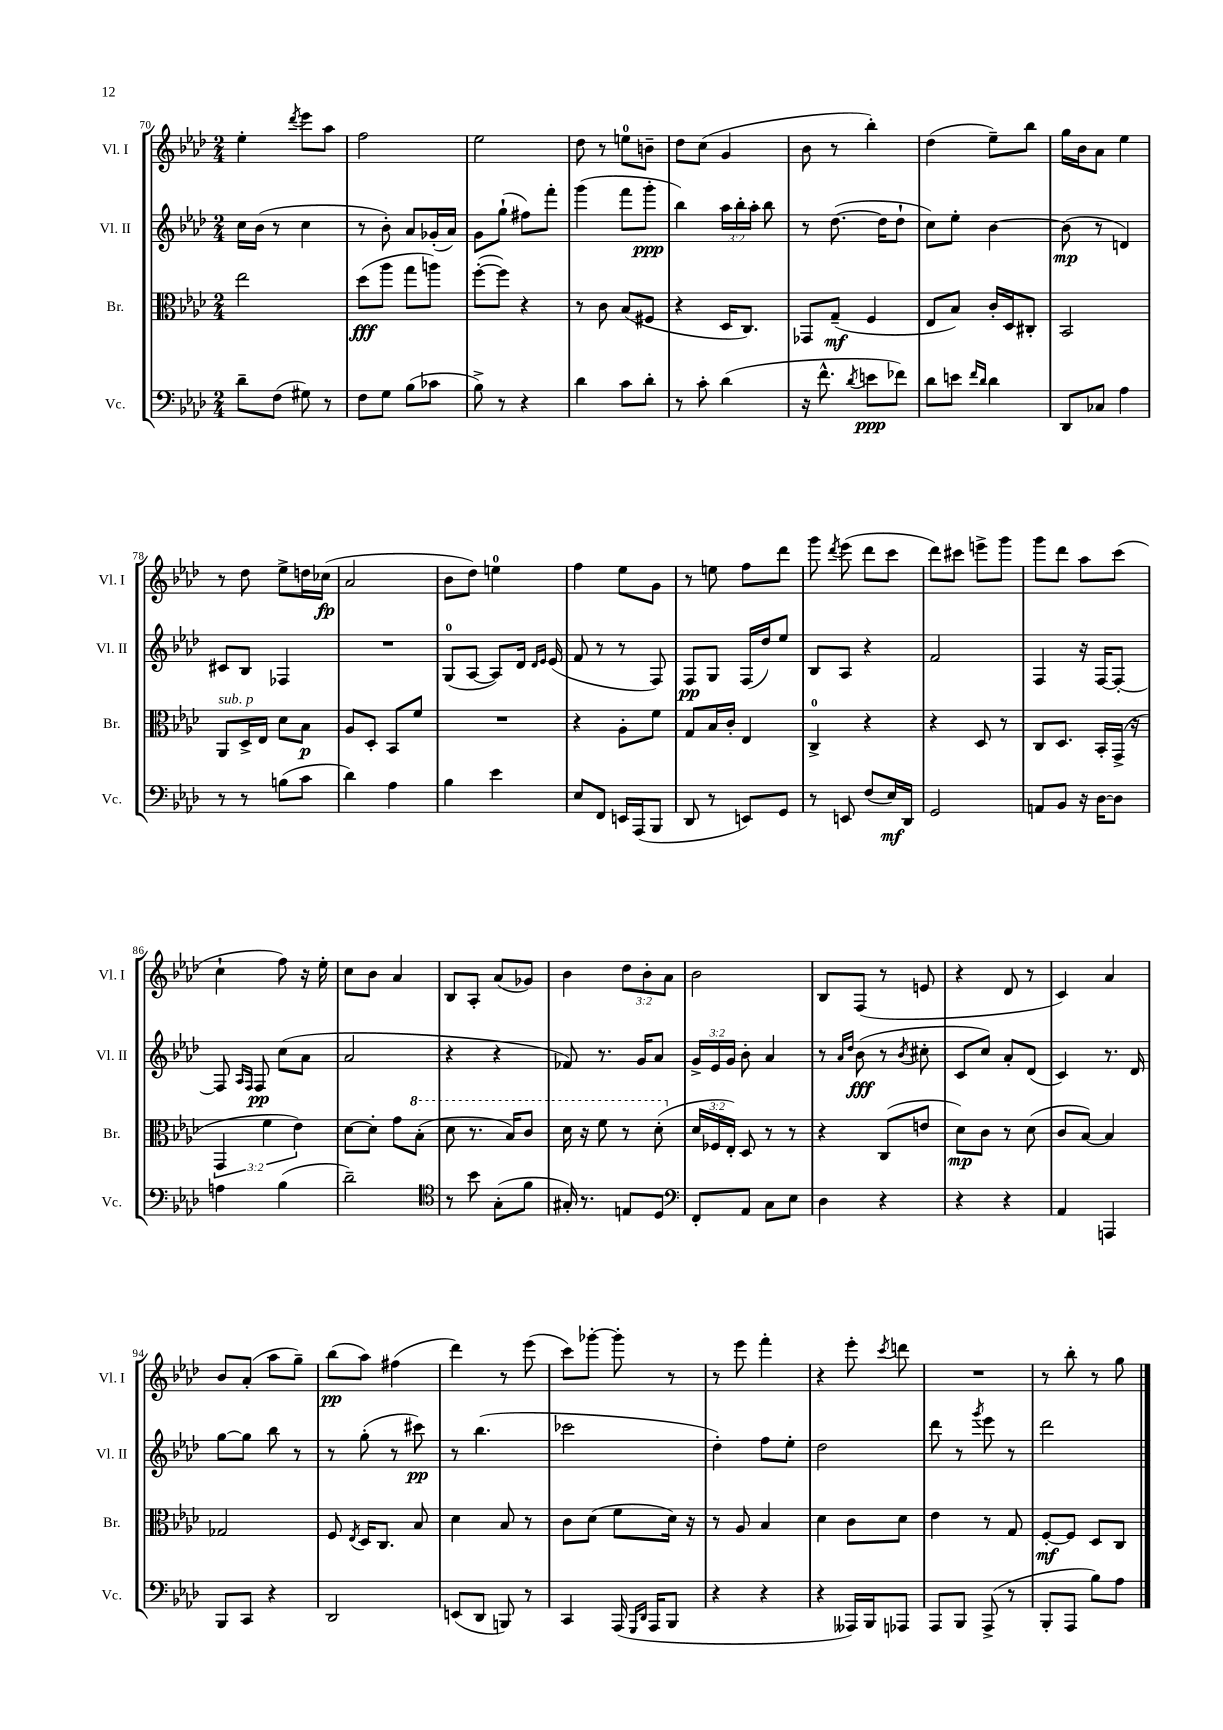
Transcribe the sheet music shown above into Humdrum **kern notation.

**kern	**kern	**kern	**kern
*staff4	*staff3	*staff2	*staff1
*clefF4	*clefC3	*clefG2	*clefG2
*k[b-e-a-d-]	*k[b-e-a-d-]	*k[b-e-a-d-]	*k[b-e-a-d-]
*M2/4	*M2/4	*M2/4	*M2/4
8d-~	2ee-	16cc	4ee-'
.	.	(16b-	.
(8F	.	8r	.
.	.	.	8qddd-
8G#)	.	4cc	8eee-
8r	.	.	8aa-
=	=	=	=
8F	(8dd-	8r	2ff
8G	8aa-	8b-')	.
(8B-	8gg	8a-	.
8c-	8aa)	(16g-'	.
.	.	16a-)	.
=	=	=	=
8B-^)	([8ff'	8g	2ee-
8r	8ff])	(8gg`	.
4r	4r	8ff#)	.
.	.	8fff'	.
=	=	=	=
4d-	8r	(4ggg	8dd-
.	8c	.	8r
8c	(8B-	8fff	8ee
8d-'	8F#	8ggg'	8b~
=	=	=	=
8r	4r	4bb-)	8dd-
8c'	.	.	(8cc
(4d-	16D-	24aa-	4g
.	.	24bb-'	.
.	8.C)	.	.
.	.	24aa-'	.
.	.	8bb-	.
=	=	=	=
16r	8GG-	8r	8b-
8.f^^	.	.	.
.	(8G~	([8.dd-	8r
8qd-	.	.	.
8e	4F	.	4bb-')
.	.	16dd-]	.
8f-)	.	8dd-`	.
=	=	=	=
8d-	8E-	8cc)	(4dd-
8e	8B-)	8ee-'	.
16qqf	.	.	.
16qqd-	.	.	.
4d-	16c'	[4b-	8ee-~)
.	16D-	.	.
.	8C#'	.	8bb-
=	=	=	=
8DD-	2BB-	(8b-]	16gg
.	.	.	16b-
8C-	.	8r	8a-
4A-	.	4d)	4ee-
=	=	=	=
8r	8AA-	8c#	8r
8r	16D-^	8B-	8dd-
.	16E-	.	.
(8B	8d-	4F-	8ee-^
8c	8B-	.	16dd
.	.	.	(16cc-
=	=	=	=
4d-)	8A-	2r	2a-
.	8D-'	.	.
4A-	8BB-	.	.
.	8f	.	.
=	=	=	=
4B-	2r	(8G	8b-
.	.	[8A-	8dd-)
4e-	.	8A-])	4ee
.	.	16d-	.
.	.	16qqd-	.
.	.	16qqe-	.
.	.	(16e-	.
=	=	=	=
8E-	4r	8f	4ff
8FF	.	8r	.
16EE	8A-'	8r	8ee-
(16AAA-	.	.	.
8BBB-	8f	8F)	8g
=	=	=	=
8DD-	8G	8F	8r
8r	16B-	8G	8ee
.	16c'	.	.
8EE)	4E-	(16F	8ff
.	.	16dd-)	.
8GG	.	8ee-	8ddd-
=	=	=	=
8r	4C^	8B-	8ggg
.	.	.	8qddd-
8EE	.	8A-	(8eee-
(8F	4r	4r	8ddd-
16E-)	.	.	8ccc
16DD-	.	.	.
=	=	=	=
2GG	4r	2f	8ddd-)
.	.	.	8ccc#
.	8D-	.	8eee^
.	8r	.	8ggg
=	=	=	=
8AA	8C	4F	8ggg
8BB-	8.D-	.	8ddd-
16r	.	16r	8aa-
[16D-	16BB-'	[16F	.
8D-]	(16GG^	8F'_	(8ccc
.	16r	.	.
=	=	=	=
4A	6GG	8F]	4cc`
.	.	16qqA-	.
.	.	16qqF	.
.	.	8F	.
.	6f	.	.
(4B-	.	(8cc	8ff)
.	6e-)	.	.
.	.	8a-	16r
.	.	.	16ee-'
=	=	=	=
2d-~)	[8d-	2a-	8cc
.	8d-']	.	8b-
.	8g	.	4a-
.	(8b-'	.	.
=	=	=	=
*clefC4	*	*	*
8r	8dd-	4r	8B-
8b-	8.r	.	8A-'
(8G'	.	4r	(8a-
.	16b-)	.	.
8f	8cc	.	8g-)
=	=	=	=
16G#')	16dd-	8f-)	4b-
8.r	16r	.	.
.	8ff	8.r	.
8E	8r	.	12dd-
.	.	16g	.
.	.	.	12b-'
8D-	(8dd-'	8a-	.
.	.	.	12a-
=	=	=	=
*clefF4	*	*	*
8FF'	24d-	24g^	2b-
.	24F-	24e-	.
.	24E-')	24g	.
8AA-	8D-	8b-'	.
8C	8r	4a-	.
8E-	8r	.	.
=	=	=	=
4D-	4r	8r	8B-
.	.	16qqa-	.
.	.	16qqdd-	.
.	.	(8b-	(8F
4r	(8C	8r	8r
.	.	8qb-	.
.	8e	8cc#'	8e
=	=	=	=
4r	8d-)	8c	4r
.	8c	8cc)	.
4r	8r	8a-'	8d-
.	(8d-	(8d-	8r
=	=	=	=
4AA-	8c	4c)	4c)
.	[8B-)	.	.
4AAA	4B-]	8.r	4a-
.	.	16d-	.
=	=	=	=
8BBB-	2G-	[8gg	8b-
8CC	.	8gg]	(8a-'
4r	.	8bb-	8aa-
.	.	8r	8gg~)
=	=	=	=
2DD-	8F	8r	(8bb-
.	8qE-	.	.
.	16D-	(8gg'	8aa-)
.	8.C	.	.
.	.	8r	(4ff#
.	8B-	8ccc#)	.
=	=	=	=
(8EE	4d-	8r	4ddd-)
8DD-	.	(4.bb-	.
8BBB)	8B-	.	8r
8r	8r	.	(8eee-
=	=	=	=
4CC	8c	2ccc-	8ccc)
.	(8d-	.	[8ggg-'
(16AAA-	8f	.	8ggg-']
16qqGGG	.	.	.
16qqDD-	.	.	.
16AAA-	.	.	.
8BBB-	16d-)	.	8r
.	16r	.	.
=	=	=	=
4r	8r	4dd-')	8r
.	8A-	.	8eee-
4r	4B-	8ff	4fff'
.	.	8ee-'	.
=	=	=	=
4r	4d-	2dd-	4r
16AAA--)	8c	.	8eee-'
16BBB-	.	.	.
.	.	.	8qccc
8AAA-	8d-	.	8ddd
=	=	=	=
8AAA-	4e-	8ddd-	2r
8BBB-	.	8r	.
.	.	8qggg	.
(8AAA-^	8r	8eee-	.
8r	8G	8r	.
=	=	=	=
8BBB-'	[8F'	2ddd-	8r
8AAA-	8F]	.	8bb-'
8B-)	8D-	.	8r
8A-	8C	.	8gg
==	==	==	==
*-	*-	*-	*-
